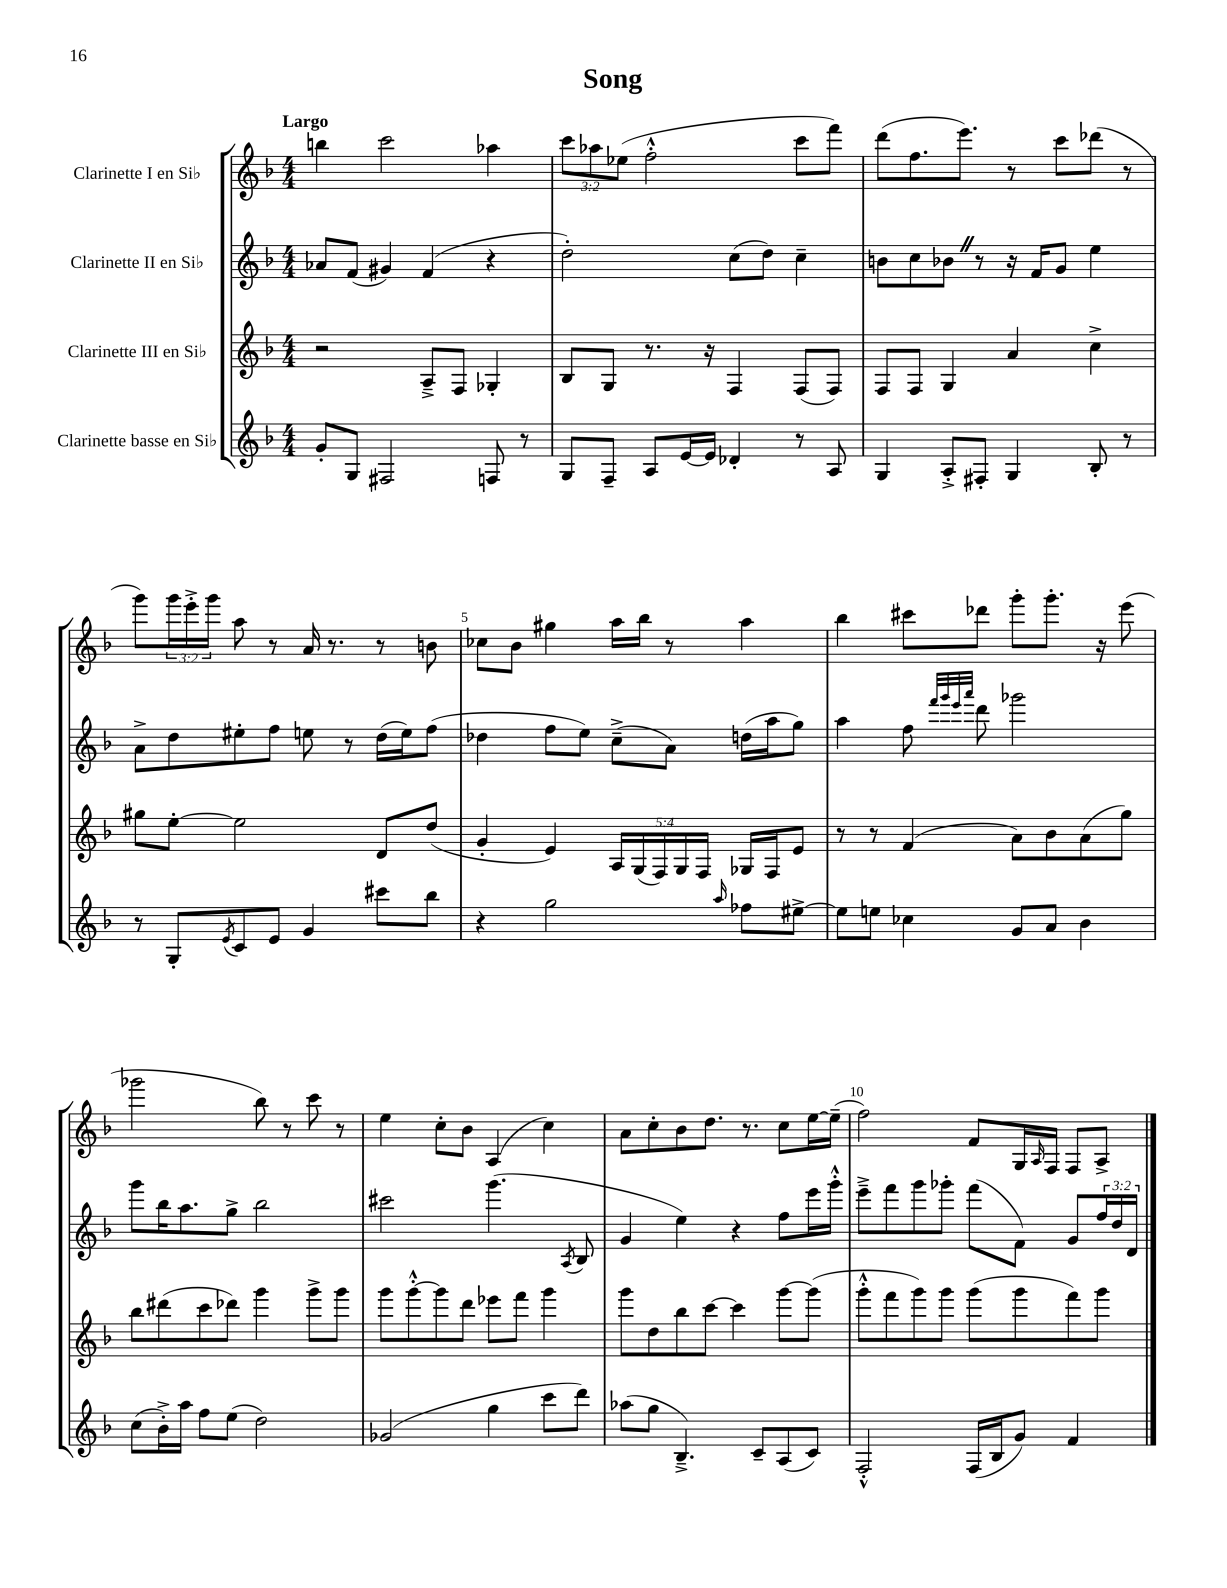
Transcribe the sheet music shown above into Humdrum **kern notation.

**kern	**kern	**kern	**kern
*part4	*part3	*part2	*part1
*staff4	*staff3	*staff2	*staff1
*I"Clarinette basse en Si♭	*I"Clarinette III en Si♭	*I"Clarinette II en Si♭	*I"Clarinette I en Si♭
*clefG2	*clefG2	*clefG2	*clefG2
*k[b-]	*k[b-]	*k[b-]	*k[b-]
*M4/4	*M4/4	*M4/4	*M4/4
=1	=1	=1	=1
!	!	!	!LO:TX:a:B:t=Largo
8g'/L	2r	8a-X/L	4bbn\
8G/J	.	(8f/J	.
2F#X/	.	4g#X/)	2ccc\
.	8A~^/L	(4f/	.
.	8F/J	.	.
8Fn/	4G-X'/	4r	4aa-X\
8r	.	.	.
=2	=2	=2	=2
8G/L	8B-/L	2dd'\)	12ccc\L
.	.	.	12aa-X\
8F~/J	8G/J	.	.
.	.	.	(12ee-X\J
8A/L	8.r	.	2ff'^^\
[16e/L	.	.	.
16e/JJ]	16r	.	.
4d-X'/	4F/	(8cc\L	.
.	.	8dd\J)	.
8r	(8F/L	4cc~\	8ccc\L
8A/	8F/J)	.	8fff\J)
=3	=3	=3	=3
4G/	8F/L	8bn\L	(8ddd\L
.	8F/J	8cc\	8.ff\
8A'^/L	4G/	8b-XZ\J	.
.	.	.	8.eee\J)
8F#X'/J	.	8r	.
4G/	4a/	16r	8r
.	.	16f/KL	.
.	.	8g/J	8ccc\L
8B-'/	4cc^\	4ee\	(8ddd-X\J
8r	.	.	8r
!!LO:LB:g=z
=4	=4	=4	=4
8r	8gg#X\L	8a^\L	8ggg\L)
8G'/L	[8ee'\J	8dd\	24ggg\L
.	.	.	24eee'^\
.	.	.	24ggg\JJ
8qe/	.	.	.
8c/	2ee\]	8ee#X'\	8aa\
8e/J	.	8ff\J	8r
4g/	.	8een\	16a/
.	.	.	8.r
.	.	8r	.
8ccc#X\L	8d/L	(16dd\LL	8r
.	.	16ee\J)	.
8bb-\J	(8dd/J	(8ff\J	8bn\
=5	=5	=5	=5
4r	4g'/	4dd-X\	8cc-X\L
.	.	.	8b-\J
2gg\	4e/)	8ff\L	4gg#X\
.	.	8ee\J)	.
.	20A/LL	(8cc~^\L	16aa\LL
.	(20G/	.	.
.	.	.	16bb-\JJ
.	20F/)	.	.
.	.	8a\J)	8r
.	20G/	.	.
.	20F/JJ	.	.
16qqaa/	.	.	.
8ff-X\L	16G-X/LL	(16ddn\LL	4aa\
.	16F/J	16aa\J	.
[8ee#X^\J	8e/J	8gg\J)	.
=6	=6	=6	=6
8ee#\L]	8r	4aa\	4bb-\
8een\J	8r	.	.
4cc-X\	(4f/	8ff\	8ccc#X\L
.	.	32qqfff/LLL	.
.	.	32qqggg/	.
.	.	32qqeee/	.
.	.	32qqaaa/JJJ	.
.	.	8ddd\	8ddd-X\J
8g/L	8a\L)	2ggg-X\	8ggg'\L
8a/J	8b-\	.	8.ggg'\J
4b-\	(8a\	.	.
.	.	.	16r
.	8gg\J)	.	(8eee\
!!LO:LB:g=z
=7	=7	=7	=7
(8cc\L	8bb-\L	8ggg\L	2ggg-X\
16b-'^\L)	(8ddd#X\	16bb-\K	.
16aa\JJ	.	8.aa\	.
8ff\L	8ccc\	.	.
(8ee\J	8ddd-X\J)	8gg^\J	.
2dd\)	4ggg\	2bb-\	8bb-\)
.	.	.	8r
.	8ggg^\L	.	8ccc\
.	8ggg\J	.	8r
=8	=8	=8	=8
(2g-X/	8ggg\L	2ccc#X\	4ee\
.	[8ggg'^^\	.	.
.	8ggg\]	.	8cc'\L
.	8ddd\J	.	8b-\J
4gg\	8eee-X\L	(4.ggg\	(4A/
.	8fff\J	.	.
8ccc\L	4ggg\	.	4cc\)
.	.	8qA/	.
8ddd\J)	.	8B-/	.
=9	=9	=9	=9
(8aa-X\L	8ggg\L	4g/	8a\L
8gg\J	8dd\	.	8cc'\
4.B-~^/)	8bb-\	4ee\)	8b-\
.	[8ccc\J	.	8.dd\J
.	4ccc\]	4r	.
.	.	.	8.r
8c~/L	.	.	.
(8A/	[8ggg\L	8ff\L	8cc\L
8c/J)	(8ggg\J]	16eee\L	[16ee\L
.	.	16ggg'^^\JJ	(16ee~\JJ]
=10	=10	=10	=10
2F'^^/	8ggg'^^\L	8eee~^\L	2ff\)
.	8fff\	8fff\	.
.	8ggg\)	8ggg\	.
.	8ggg\J	8ggg-X'\J	.
(16F/LL	(8ggg\L	(8fff\L	8f/L
16B-/J	.	.	.
8g/J)	8ggg\	8f\J)	16G/L
.	.	.	16qqA/
.	.	.	16F/JJ
4f/	8fff\)	8g/L	8F/L
.	8ggg\J	24ff/L	8A^/J
.	.	24dd/	.
.	.	24d/JJ	.
==	==	==	==
*-	*-	*-	*-
